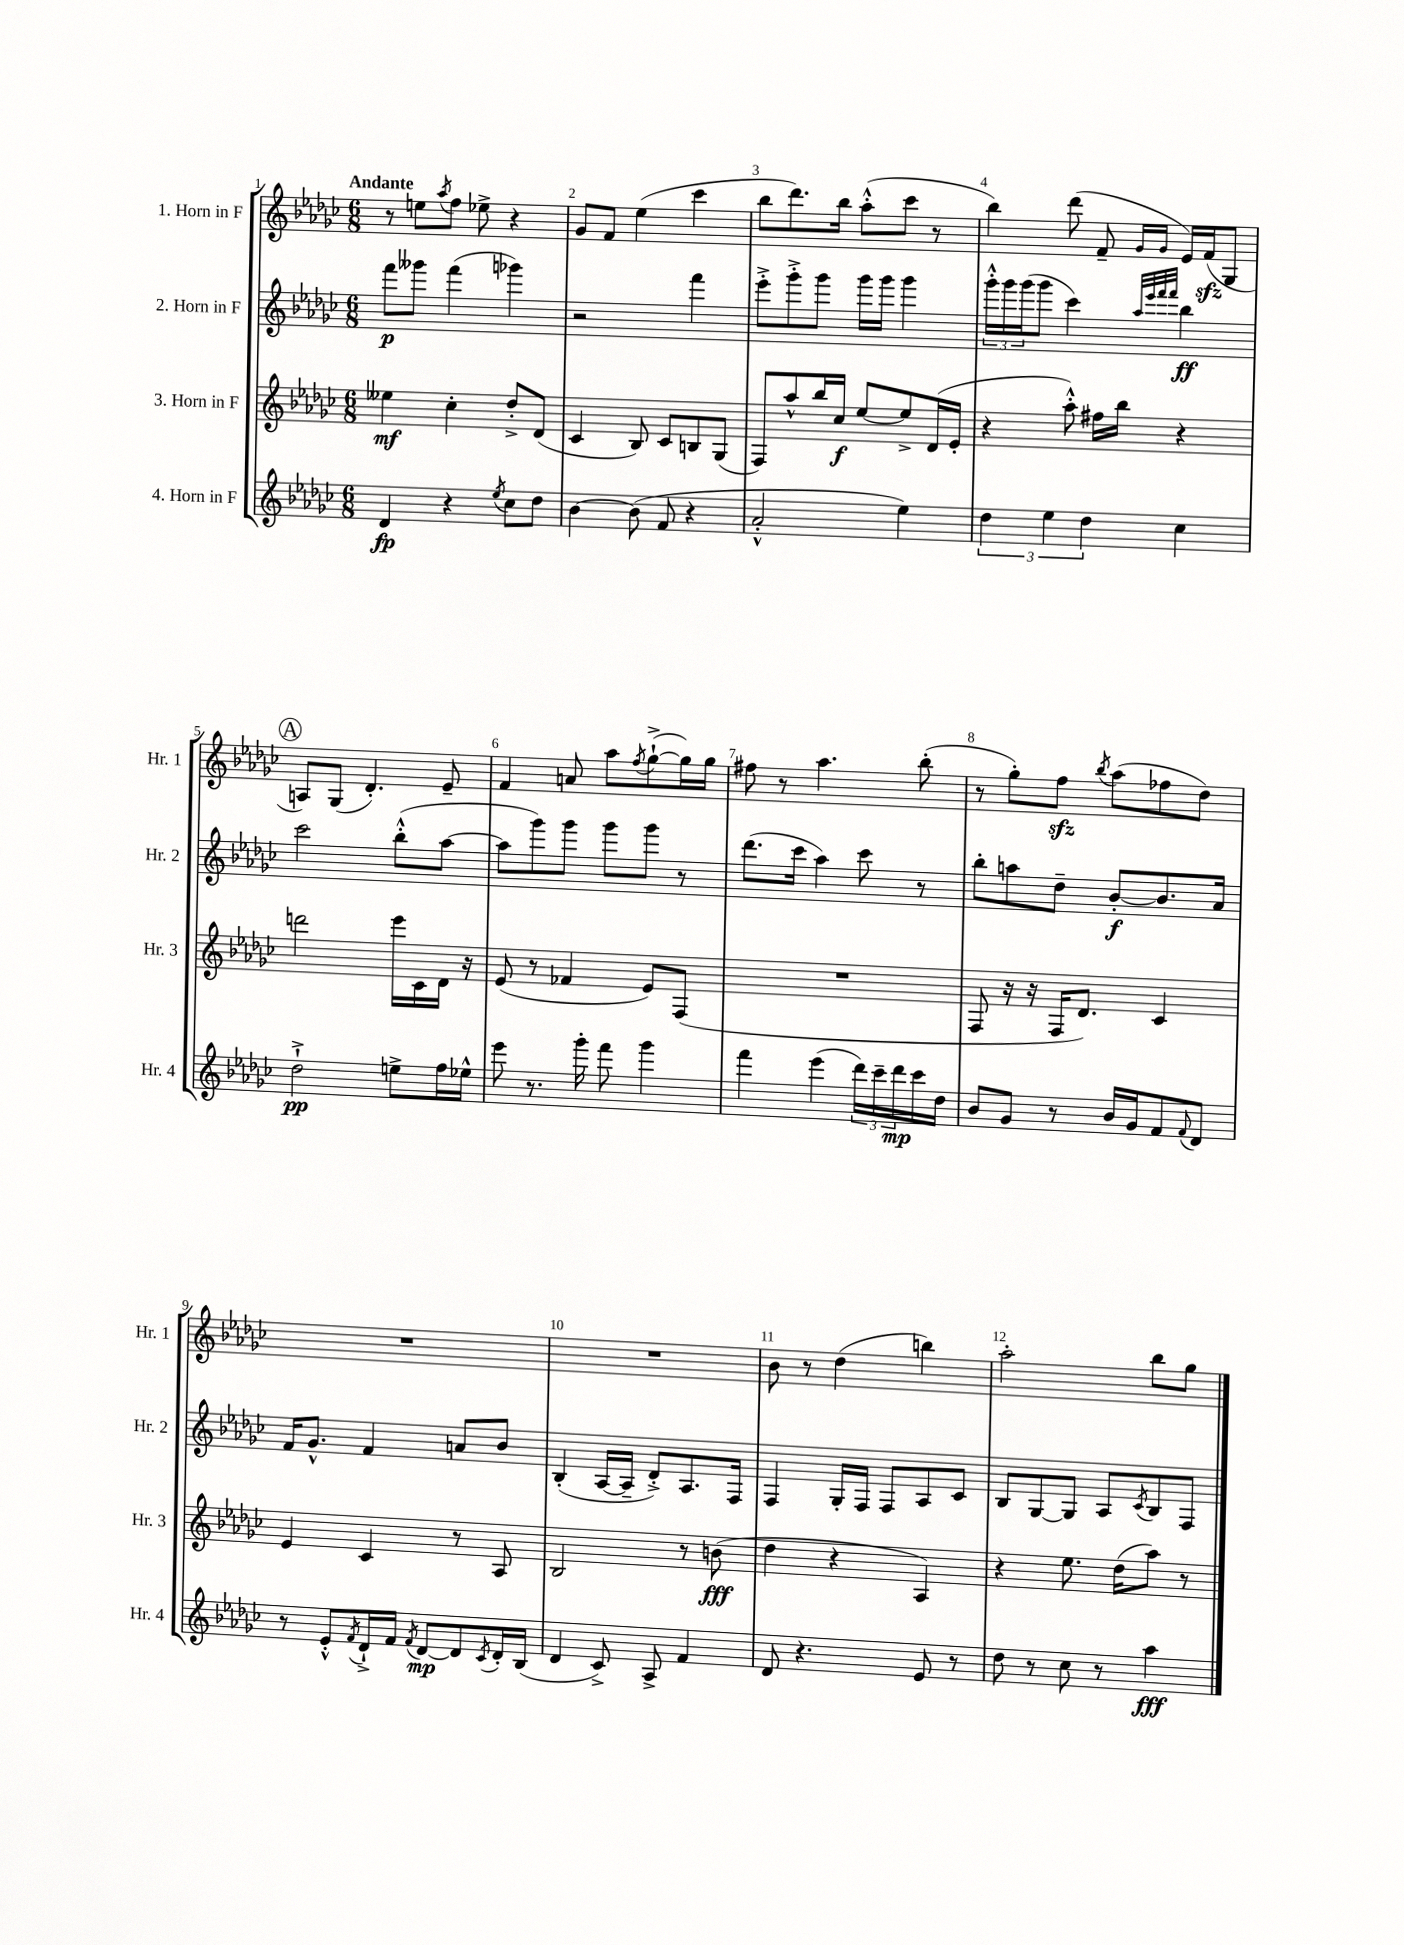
<<
\new StaffGroup <<
\new Staff = "s0" \with { instrumentName = "1. Horn in F" shortInstrumentName = "Hr. 1" } {
    \clef treble \key ges \major \numericTimeSignature \time 6/8 \tempo "Andante"
    r8 e''8 \acciaccatura { aes''8 } f''8 ees''8-> r4 |
    ges'8 f'8 ees''4( ces'''4 |
    bes''8 des'''8.) bes''16 aes''8-.-^( ces'''8 r8 |
    bes''4) des'''8( f'8-- \grace { ges'16 ges'16 } ees'16) f'16\sfz( ges8 |
    \mark \markup { \circle "A" } a8) ges8( des'4.-.) ees'8-- |
    f'4 a'8 aes''8 \acciaccatura { f''8 } ges''8~-!->( ges''16) ges''16 |
    fis''8 r8 aes''4. bes''8-.( |
    r8 ges''8-.) f''8\sfz \acciaccatura { bes''8 } aes''8( fes''8 des''8) |
    R2. |
    R2. |
    bes'8 r8 des''4( b''4) |
    aes''2-. bes''8 ges''8 \bar "|." |
}
\new Staff = "s1" \with { instrumentName = "2. Horn in F" shortInstrumentName = "Hr. 2" } {
    \clef treble \key ges \major \numericTimeSignature \time 6/8
    f'''8\p geses'''8 f'''4( ges'''4) |
    r2 f'''4 |
    ees'''8-.-> ges'''8-.-> ges'''8 ges'''16 ges'''16 ges'''4 |
    \tuplet 3/2 { ges'''16-.-^ ges'''16 ges'''16( } ges'''8 ces'''4) \grace { aes''32 ees'''32 f'''32 f'''32 } bes''4\ff |
    \mark \markup { \circle "A" } ces'''2 bes''8-.-^( aes''8~ |
    aes''8 ges'''8) ges'''8 ges'''8 ges'''8 r8 |
    des'''8.( ces'''16 aes''4) ces'''8 r8 |
    bes''8-. a''8 des''8-- bes'8~-.\f bes'8. aes'16 |
    f'16 ges'8.-^ f'4 a'8 bes'8 |
    bes4-.( aes16~ aes16-- des'8-.->) aes8. f16 |
    f4 ges16-. f16 f8 aes8 ces'8 |
    bes8 ges8~ ges8 aes8 \acciaccatura { ces'8 } bes8 f8 \bar "|." |
}
\new Staff = "s2" \with { instrumentName = "3. Horn in F" shortInstrumentName = "Hr. 3" } {
    \clef treble \key ges \major \numericTimeSignature \time 6/8
    eeses''4\mf ces''4-. des''8-.-> des'8( |
    ces'4 bes8) ces'8 b8 ges8( |
    f8) aes''8-^ bes''16 ces''16\f ees''8~ ees''8-> des'16( ees'16-. |
    r4 aes''8-.-^) fis''16 bes''16 r4 |
    \mark \markup { \circle "A" } d'''2 ees'''16 ces'16 des'16 r16 |
    ees'8( r8 fes'4 ees'8) f8( |
    R2. |
    f8 r16 r16 f16 des'8.) ces'4 |
    ees'4 ces'4 r8 aes8 |
    bes2 r8 b'8\fff( |
    des''4 r4 aes4) |
    r4 ees''8. des''16( aes''8) r8 \bar "|." |
}
\new Staff = "s3" \with { instrumentName = "4. Horn in F" shortInstrumentName = "Hr. 4" } {
    \clef treble \key ges \major \numericTimeSignature \time 6/8
    des'4\fp r4 \acciaccatura { ees''8 } ces''8 des''8 |
    bes'4~ bes'8( f'8 r4 |
    aes'2-.-^ ees''4) |
    \tuplet 3/2 { des''4 ees''4 des''4 } ces''4 |
    \mark \markup { \circle "A" } des''2-!->\pp e''8-> f''16 ees''16-^ |
    ees'''8 r8. ges'''16-. f'''8 ges'''4 |
    f'''4 ees'''4( \tuplet 3/2 { des'''16) ces'''16-- des'''16\mp } ces'''16 des''16 |
    bes'8 ges'8 r8 bes'16 ges'16 f'8 \appoggiatura { f'8 } des'8 |
    r8 ees'8-.-^ \acciaccatura { f'8 } des'16-!-> f'16 \acciaccatura { f'8 } des'8~\mp des'8 \acciaccatura { ces'8 } des'16-. bes16( |
    des'4 ces'8->) aes8-> f'4 |
    des'8 r4. ees'8 r8 |
    des''8 r8 ces''8 r8 aes''4\fff \bar "|." |
}
>>
>>
\layout { \context { \Score \override BarNumber.break-visibility = ##(#f #t #t) barNumberVisibility = #all-bar-numbers-visible } }
